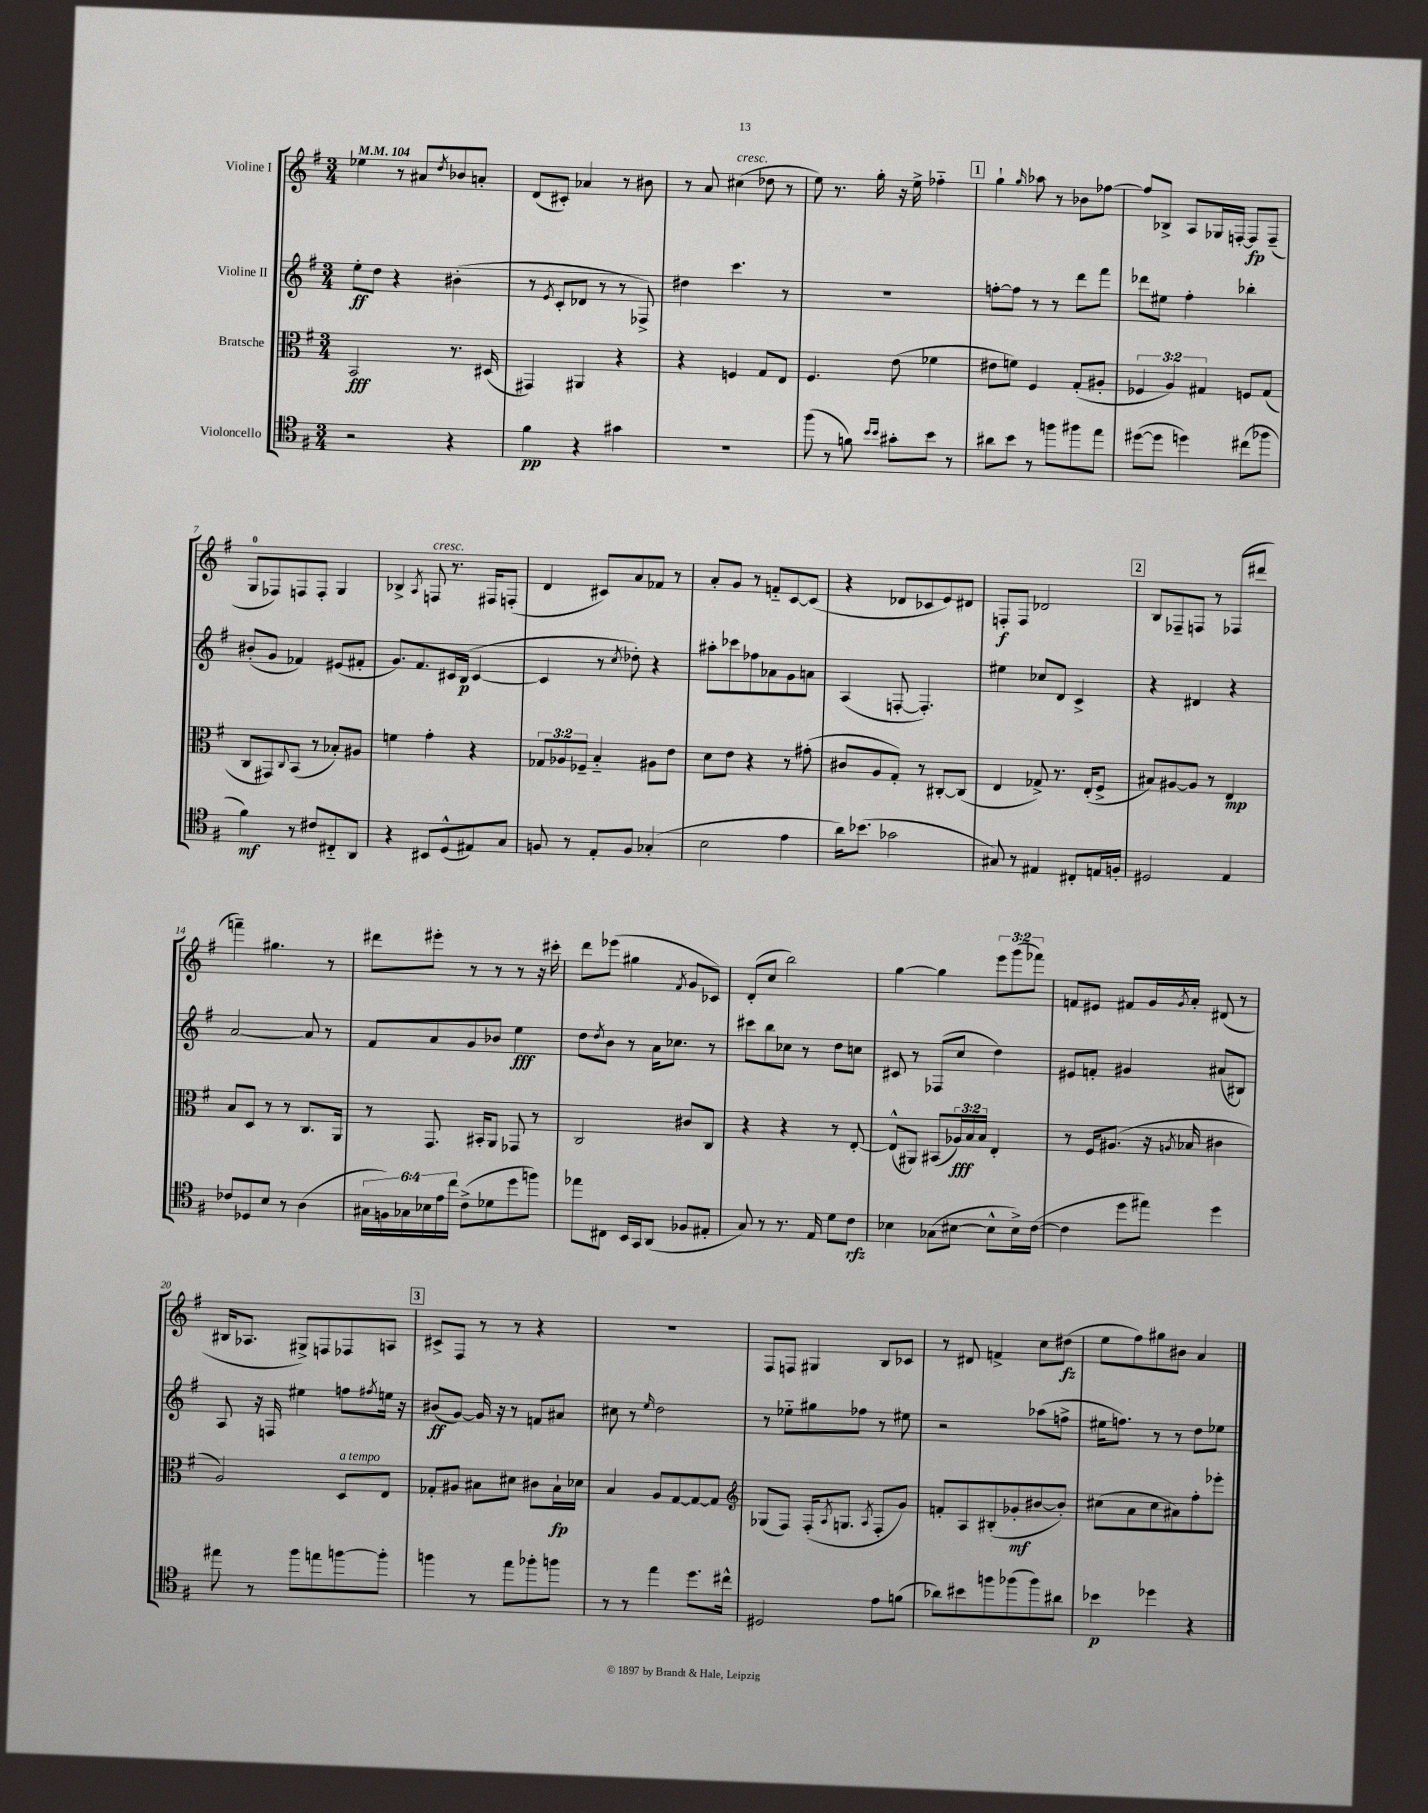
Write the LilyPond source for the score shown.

<<
\new StaffGroup <<
\new Staff = "s0" \with { instrumentName = "Violine I" } {
    \clef treble \key g \major \numericTimeSignature \time 3/4 \override Staff.TupletNumber.text = #tuplet-number::calc-fraction-text \tempo 4 = 104
    ees''4 r8 ais'8 \acciaccatura { d''8 } bes'8 a'8-. |
    d'8( cis'8-.) aes'4 r8 bis'8 |
    r8 a'8 cis''4^\markup { \italic "cresc." }( des''8 r8 |
    e''8) r8. g''16-. r16 e''16-> fes''4-_ |
    \mark \markup { \box "1" } g''4-! \grace { g''16 } aes''8 r8 bes'8 fes''8~ |
    fes''8 bes8-> a8 ges16 f16~-. f8\fp f8--( |
    g8-0 fes8) f8 f8-. g4 |
    bes4-> \acciaccatura { a8 } f8^\markup { \italic "cresc." } r8. fis16 f8-.( |
    d'4 cis'8) a'8 fes'8 r8 |
    a'8-. g'8 r8 f'8-_ c'8~ c'8( |
    r4 des'8 ces'8 e'8) dis'8 |
    f8-.\f f8 des'2 |
    \mark \markup { \box "2" } b8 fes8-- f8 r8 fes8( dis'''8 |
    f'''4--) gis''4. r8 |
    dis'''8 eis'''8-. r8 r8 r8 r16 cis'''16-. |
    d'''8 ees'''8( gis''4 \acciaccatura { fis'8 } g'8 ces'8) |
    d'8-.( c''8 b''2) |
    g''4~ g''4 \tuplet 3/2 { e'''8 g'''8( fes'''8) } |
    f'8 eis'8 fis'8 g'16 \acciaccatura { g'8 } a'16-. dis'8( r8 |
    bis16 aes8. gis8->) f8 fes8 a8 |
    \mark \markup { \box "3" } cis'8-> fis8 r8 r8 r4 |
    R2. |
    fis8 f8 gis4 b8 ces'8 |
    r8 dis'8 f'4-> c''8 dis''8\fz( |
    e''8 fis''8) gis''8 bis'8 a'4 \bar "|." |
}
\new Staff = "s1" \with { instrumentName = "Violine II" } {
    \clef treble \key g \major \numericTimeSignature \time 3/4
    e''8-.\ff d''8 r4 bis'4-.( |
    r8 \acciaccatura { e'8 } c'8-. des'8 r8 r8 fes8->) |
    dis''4 c'''4. r8 |
    R2. |
    \mark \markup { \box "1" } f''8~-. f''8 r8 r8 d'''8 fis'''8 |
    des'''8 eis''8 fis''4-. bes''4-. |
    bis'8-.( g'8 fes'4) eis'8( fis'8-. |
    g'8.) fis'8. cis'16 b16\p( cis'4~ |
    cis'4 r8 \acciaccatura { c''8 } des''8-.) r4 |
    ais''8-. ces'''8 fes''8 aes'8 g'8 a'8 |
    a4( f8~-. f4.-.) |
    eis''4 ces''8 d'8 c'4-> |
    \mark \markup { \box "2" } r4 dis'4 r4 |
    a'2~ a'8 r8 |
    fis'8 a'8 g'8 bes'8 e''4\fff |
    d''8 \acciaccatura { d''8 } b'8 r8 a'16 ces''8. r8 |
    cis'''8 b''8 ces''8 r8 d''8 c''8 |
    cis'8 r8 fes8( c''8 d''4) |
    eis'8 f'8-. gis'4 ais'8( bis8) |
    a8 r16 f16 eis''4 f''8 \acciaccatura { fis''8 } e''16 r16 |
    \mark \markup { \box "3" } bis'8\ff( g'8~) g'16 r16 r8 f'8 ais'8 |
    cis''8 r8 \grace { e''16 } d''2 |
    r8 ees''8-_ gis''8 fes''8 r8 eis''8 |
    r2 aes''8( f''8-> |
    eis''16 f''8.) r8 r8 d''8 ees''8 \bar "|." |
}
\new Staff = "s2" \with { instrumentName = "Bratsche" } {
    \clef alto \key g \major \numericTimeSignature \time 3/4 \override Staff.TupletNumber.text = #tuplet-number::calc-fraction-text
    b,2\fff r8. dis16( |
    gis,4) ais,4 r4 |
    r4 f4 g8 e8 |
    fis4. e'8( fes'4 |
    \mark \markup { \box "1" } eis'8 f'8) fis4 g8-.( ais8-. |
    \tuplet 3/2 { fes4 a4) gis4 } f8 gis8( |
    c8 gis,8) \appoggiatura { c8 } b,8( r8 bes8-.) ais8 |
    f'4 g'4-. r4 |
    \tuplet 3/2 { ges8 aes8 fes8-- } b4-_ ais8 e'8 |
    d'8 e'8 r4 r8 gis'8-.( |
    cis'8 a8 g8-.) r8 cis8~-. cis8( |
    e4 ges8->) r8. e16-.( fis8-> |
    \mark \markup { \box "2" } bis8) ais8~ ais8 r8 e4\mp |
    b8 d8 r8 r8 c8. a,16 |
    r8 g,8. bis,16-. a,8 ges,8 r8 |
    c2 cis'8 c8 |
    r4 r4 r8 e8~-. |
    e8-^( ais,8) bis,8( \tuplet 3/2 { aes16\fff) b16 b16 } e4-. |
    r8 fis16 ais8.( r16 \acciaccatura { a8 } bes16 cis'4 |
    a2) d8^\markup { \italic "a tempo" } e8 |
    \mark \markup { \box "3" } ges8-. ais8 bis8 dis'8 cis'8 bis16-!\fp des'16 |
    b4 a8 g8~ g8~ g8 |
    \clef treble ges8( fis8) fis16-.( \acciaccatura { a8 } g8. \acciaccatura { a8 } fis8-. g'8) |
    f'8-. a8 bis8-.( ges'8-.\mf bis'8~ bis'8-.) |
    cis''8( a'8 cis''8 ais'8) fis''8-. ees'''8-. \bar "|." |
}
\new Staff = "s3" \with { instrumentName = "Violoncello" } {
    \clef tenor \key g \major \numericTimeSignature \time 3/4 \override Staff.TupletNumber.text = #tuplet-number::calc-fraction-text
    r2 r4 |
    fis'4\pp r4 gis'4 |
    R2. |
    fis''8( r8 f'8) \grace { b'16 b'16 } gis'8-. b'8 r8 |
    \mark \markup { \box "1" } ais'8 b'8 r8 f''8 fis''8 e''8 |
    dis''8~( dis''8 d''4) cis''8( fes''8 |
    fis'4\mf) r8 cis'8 cis8-_ a,8 |
    r4 bis,8 d8-^( eis8) g8 |
    f8 r8 e8-. f8 ges4-.( |
    b2 e'4 |
    a'16) bes'8.( ges'2 |
    gis8) r8 eis4 cis8-. e16 f16-. |
    \mark \markup { \box "2" } dis2 e4 |
    ces'8 des8 b8 r8 a4( |
    \tuplet 6/4 { gis16 f16) ges16 bes16 e'16 c''16 } c'8->( des'8 d''8 f''8) |
    ees''8 cis8 b,16 g,16 a,8( fes8 eis8-. |
    g8) r8 r8. e16 d'8 c'8\rfz |
    bes4 ges8( bis8~ bis8-^ bis16->) c'16~( |
    c'4 d''8 eis''8) d''4 |
    eis''8 r8 fis''8 e''8 f''8~ f''8-. |
    \mark \markup { \box "3" } f''4 r8 e''8 fes''8-. f''8 |
    r8 r8 e''4 d''8. cis''16-^ |
    dis2 e'8 f'8( |
    aes'8) bis'8 f''8 fes''8( fes''8) ais'8 |
    bes'4\p des''4 r4 \bar "|." |
}
>>
>>
